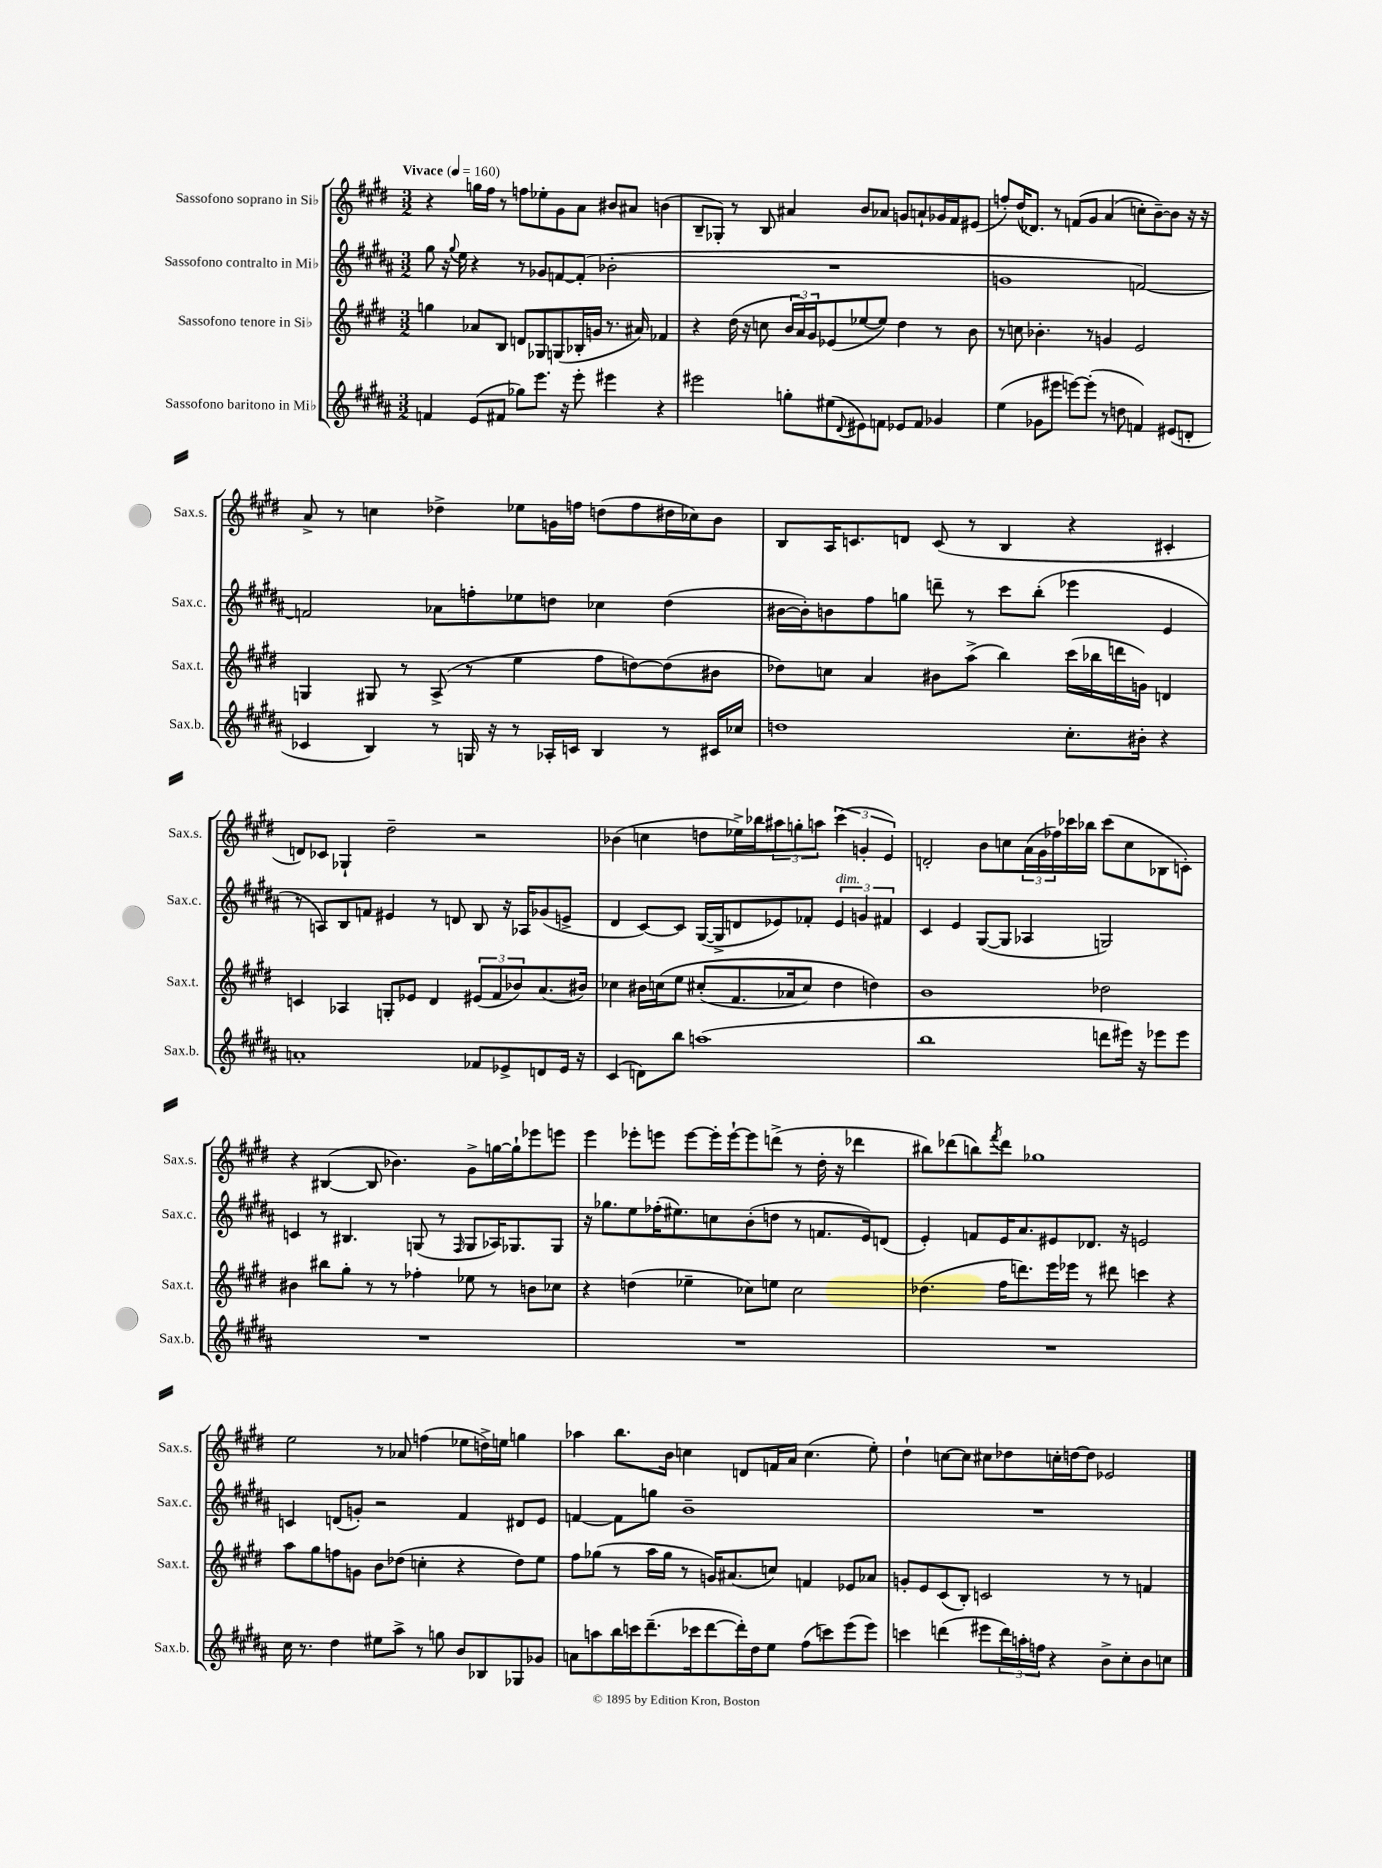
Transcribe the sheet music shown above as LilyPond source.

<<
\new StaffGroup <<
\new Staff = "s0" \with { instrumentName = "Sassofono soprano in Sib" shortInstrumentName = "Sax.s." } {
    \clef treble \key e \major \numericTimeSignature \time 3/2 \tempo "Vivace" 4 = 160
    r4 g''16 fis''16 r8 f''8 ees''8-. gis'8 a'8 bis'8 ais'8 b'4( |
    b8-- ges8-.) r8 b8 ais'4 b'8 aes'8 g'8 a'8-! ges'16 fis'16 eis'8( |
    f''8-.) dis''16( des'8.) r8 f'8\( gis'8 a'4( c''8-.) b'8~--\) b'8 r16 r16 |
    a'8-> r8 c''4 des''4-> ees''8 g'16 f''16 d''8( f''8 dis''16 ces''16) b'8 |
    b8 a16 c'8. d'8 c'8( r8 b4 r4 cis'4-. |
    d'8) ces'8 ges4-! dis''2-- r2 |
    bes'4( c''4 d''8 ees''16->) bes''16 \tuplet 3/2 { ais''8 g''8-. a''8 } \tuplet 3/2 { cis'''4( g'4-. e'4) } |
    d'2-. b'8 c''8 \tuplet 3/2 { a'16( gis'16 fes''16) } ces'''16 bes''16 ces'''8( c''8 bes8 c'8-.) |
    r4 bis4~( bis8 bes'4.) gis'8-> g''16~ g''16-! ees'''8 e'''8 |
    e'''4 ees'''8-. e'''8 e'''8~ e'''16-. e'''16~-! e'''8 d'''8->( r8 dis''16-. r16 des'''4 |
    bis''8) des'''8( b''8) \acciaccatura { fis'''8 } des'''8 ges''1 |
    e''2 r8 aes'8 f''4( ees''8 d''16->) e''16 g''4 |
    aes''4 b''8. b'16 c''4 d'8 f'16 a'16 c''4.( e''8-.) |
    dis''4-! c''8~ c''8 cis''8 des''8 c''16-. d''16~ d''8 ees'2 \bar "|." |
}
\new Staff = "s1" \with { instrumentName = "Sassofono contralto in Mib" shortInstrumentName = "Sax.c." } {
    \clef treble \key b \major \numericTimeSignature \time 3/2
    gis''8 r16 \appoggiatura { gis''8 } e''16 r4 r8 ges'8 f'8~ f'8-.( bes'2-. |
    R1. |
    g'1 f'2~) |
    f'2 aes'8 f''8-. ees''8 d''8 ces''4 d''4( |
    bis'16~ bis'16-.) b'8 fis''8 g''8 d'''8-- r8 cis'''8 b''8-.( ees'''4 e'4 |
    r8 a8) b8 f'8 eis'4 r8 d'8 b8 r16 aes16 ges'8( e'8-> |
    dis'4 cis'8~) cis'8 gis16~( gis16-> d'8 ees'8) fes'8-. \tuplet 3/2 { ees'4^\markup { \italic "dim." } g'4 fis'4 } |
    cis'4 e'4 gis8~( gis8 aes4 g2) |
    c'4 r8 bis4. g8( r8 \grace { fis16 } g8 aes16) ges8. ges8 |
    r16 ges''8. e''8 fes''16-.( eis''8.) c''8 b'8-.( d''8 r8 f'8. e'16) d'8( |
    e'4-.) f'8 e'16 ais'8. eis'8 des'8. r16 e'2 |
    c'4 d'8( g'8-.) r2 fis'4 dis'8 e'8 |
    f'4~ f'8 g''8 b'1-- |
    R1. \bar "|." |
}
\new Staff = "s2" \with { instrumentName = "Sassofono tenore in Sib" shortInstrumentName = "Sax.t." } {
    \clef treble \key e \major \numericTimeSignature \time 3/2
    g''4 aes'8 b8 d'8 ges8 g8( bes16-. g'16 r8. ais'16) fes'4 |
    r4 dis''16( r16 c''8 \tuplet 3/2 { b'16 a'16) gis'16 } ees'8( ees''8~ ees''8) dis''4 r8 b'8 |
    r8 c''8 bes'4.-. r8 g'4 e'2 |
    g4 gis8 r8 a8->( r8 e''4 fis''8 d''8~) d''8( bis'8 |
    des''8) c''8 a'4 bis'8 a''8->( b''4) cis'''16( bes''16 d'''16 g'16) d'4 |
    c'4 aes4 g8-. ees'8 dis'4 \tuplet 3/2 { eis'8( fis'8 bes'8) } a'8.( bis'16) |
    ces''4 bis'16 c''16\( e''8 cis''8-.( fis'8. aes'16 cis''8) dis''4 d''4\) |
    b'1 des''2 |
    bis'4 bis''8 gis''8-. r8 r8 fes''4-. ees''8 r8 b'8 ces''8 |
    r4 d''4( ees''4-- ces''8) e''8 ces''2 |
    des''4.( fis''16 d'''8.) e'''16 ees'''16 r8 dis'''8 c'''4 r4 |
    a''8 gis''8 f''8 g'8 b'8 des''8( c''4-. r4 des''8) e''8 |
    fis''8 ges''8( r8 a''16 ges''16 r8 g'16) ais'8.( c''8) f'4 ees'8 aes'8 |
    g'8-. e'8 cis'8( b8-.) c'2 r8 r8 f'4 \bar "|." |
}
\new Staff = "s3" \with { instrumentName = "Sassofono baritono in Mib" shortInstrumentName = "Sax.b." } {
    \clef treble \key b \major \numericTimeSignature \time 3/2
    f'4 e'8( fis'8 ges''8) e'''8. r16 e'''8-. eis'''4 r4 |
    eis'''2 g''8-. eis''8( \appoggiatura { dis'8 } eis'8) f'8 ees'8 f'8 ges'4 |
    e''4( ges'8 eis'''8 e'''8~) e'''8-.( r8 d''8 f'4) eis'8( d'8-. |
    ces'4 b4) r8 g16 r16 r8 aes16-. c'16 b4 r8 cis'16 ces''16 |
    d''1 cis''8.-. bis'16-. r4 |
    a'1-. fes'8 ees'8-> d'8 ees'16 r16 |
    cis'4( d'8) b''8 a''1( |
    b''1 d'''8 eis'''16) r16 ees'''8 ees'''8 |
    R1. |
    R1. |
    R1. |
    cis''16 r8. dis''4 eis''8 ais''8-> r8 g''8 b'8 bes8 ges8 ges'8 |
    a'8 a''8 b''16 c'''16 dis'''8.--( ces'''16 dis'''8~ dis'''16-.) dis''16 e''8 fis''8( c'''8) e'''8( e'''8) |
    c'''4 d'''4( eis'''8 \tuplet 3/2 { d'''16) a''16-. f''16 } r4 b'8-> cis''8-. b'8 c''8 \bar "|." |
}
>>
>>
\layout { \context { \Score \remove "Bar_number_engraver" } }
